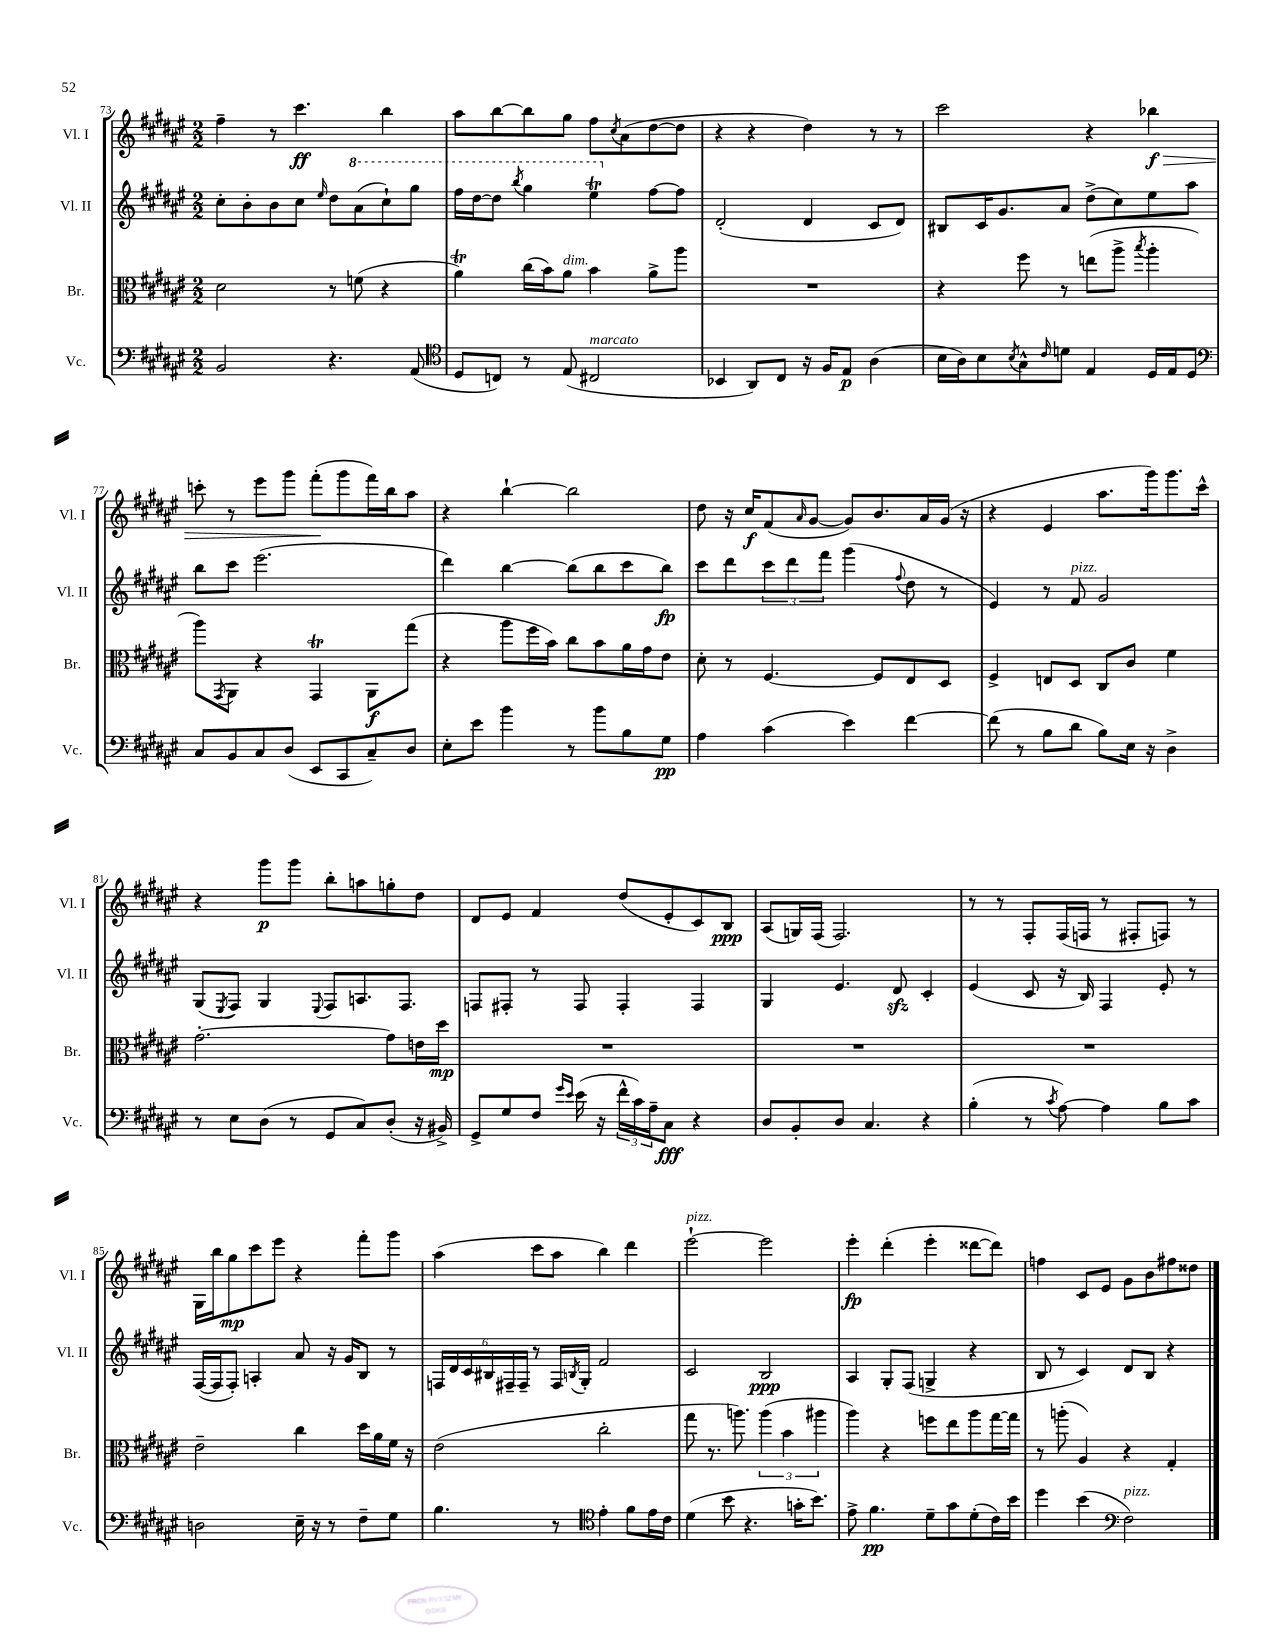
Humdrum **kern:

**kern	**kern	**kern	**kern
*staff4	*staff3	*staff2	*staff1
*clefF4	*clefC3	*clefG2	*clefG2
*k[f#c#g#d#a#e#]	*k[f#c#g#d#a#e#]	*k[f#c#g#d#a#e#]	*k[f#c#g#d#a#e#]
*M2/2	*M2/2	*M2/2	*M2/2
2BB	2d#	8cc#'	4ff#~
.	.	8b'	.
.	.	8b	8r
.	.	8cc#	4.ccc#
.	.	16qqee#	.
4.r	8r	8dd#	.
.	(8f	(8aa#	.
.	4r	8ccc#`)	4bb
(8AA#	.	8ggg#	.
=	=	=	=
*clefC4	*	*	*
8D#	4a#)	16fff#	8aa#
.	.	[16ddd#	.
8C)	.	8ddd#]	[8bb
.	.	8qbbb	.
8r	(16cc#	4ggg#	8bb]
.	16b)	.	.
(8E#	8a#	.	8gg#
2C#	4b	4eee#	8ff#
.	.	.	8qcc#
.	.	.	(8a#
.	8a#^	[8ff#	[8dd#
.	8aa#	8ff#]	8dd#]
=	=	=	=
4BB-	1r	(2d#'	4r
8AA#)	.	.	4r
8C#	.	.	.
16r	.	4d#	4dd#)
16F#	.	.	.
8E#	.	.	.
(4A#	.	8c#	8r
.	.	8d#)	8r
=	=	=	=
16B	4r	8B#	2ccc#
16A#)	.	.	.
8B	.	16c#	.
.	.	8.g#	.
8qB	.	.	.
8G#^^	8ff#	.	.
16qqc#	.	.	.
8d	8r	8a#	.
4E#	(8ee	(8dd#^	4r
.	8aa#^	8cc#)	.
.	8qbb	.	.
16D#	4aa#'	8ee#	4bb-
16E#	.	.	.
8D#	.	8aa#	.
=	=	=	=
*clefF4	*	*	*
8C#	8aa#)	8bb	8ccc'
.	8qGG#	.	.
8BB	8AA#	8ccc#	8r
8C#	4r	(2.eee#	8eee#
(8D#	.	.	8ggg#
8EE#	4GG#	.	(8fff#'
8CC#	.	.	8ggg#
8C#~)	8AA#	.	16fff#)
.	.	.	16bb
8D#	(8gg#	.	8aa#
=	=	=	=
8E#'	4r	4ddd#)	4r
8e#	.	.	.
4b	8aa#	[4bb	[4bb`
.	16ff#	.	.
.	16b)	.	.
8r	8cc#	(8bb]	2bb]
8b	8b	8bb	.
8B	16a#	8ccc#	.
.	16g#	.	.
8G#	8e#	8bb)	.
=	=	=	=
4A#	8d#'	8ccc#	8dd#
.	8r	8ddd#	16r
.	.	.	16cc#
(4c#	[4.F#	12ccc#	(8f#
.	.	12ddd#	.
.	.	.	16qqa#
.	.	.	[8g#
.	.	12fff#	.
4e#)	.	(4ggg#	8g#])
.	8F#]	.	8.b
.	.	8qqff#	.
[4f#	8E#	8dd#	.
.	.	.	16a#
.	8D#	8r	(16g#
.	.	.	16r
=	=	=	=
(8f#]	4F#^	4e#)	4r
8r	.	.	.
8B	8E	8r	4e#
8d#	8D#	8f#	.
8B)	8C#	2g#	8.aa#
16E#	8c#	.	.
16r	.	.	16ggg#)
4D#^	4f#	.	8.ggg#
.	.	.	16ccc#^^
=	=	=	=
8r	[2.g#'	(8G#	4r
.	.	8qE#	.
8E#	.	8F#)	.
(8D#	.	4G#	8ggg#
8r	.	.	8ggg#
.	.	8qqE#	.
8GG#	.	8F#	8bb'
8C#)	.	8.A	8aa
(8D#'	8g#]	.	8gg'
.	.	8.F#	.
16r	16e	.	8dd#
16BB#^)	16dd#	.	.
=	=	=	=
8GG#^	1r	8F	8d#
8G#	.	8F#'	8e#
8F#	.	8r	4f#
16qqg#	.	.	.
16qqe#	.	.	.
(16e#	.	8F#	.
16r	.	.	.
24f#^^	.	4F#'	(8dd#
24c#)	.	.	.
24A#~	.	.	.
8C#	.	.	8e#'
4r	.	4F#	8c#)
.	.	.	8B
=	=	=	=
8D#	1r	4G#	(8A#
8BB'	.	.	16G)
.	.	.	(16F#
8D#	.	4.e#	2.F#)
4.C#	.	.	.
.	.	8d#	.
4r	.	4c#'	.
=	=	=	=
(4B'	1r	(4e#	8r
.	.	.	8r
8r	.	8c#	8F#'
8qc#	.	.	.
[8A#)	.	16r	(16F#
.	.	16B)	16F
4A#]	.	4F#	8r
.	.	.	8F#'
8B	.	8e#'	8F)
8c#	.	8r	8r
=	=	=	=
2D	2e#~	([16F#	16G#
.	.	16F#]	16bb
.	.	8F#')	8gg#
.	.	4A'	8ccc#
.	.	.	8eee#
16E#~	4cc#	8a#	4r
16r	.	.	.
8r	.	16r	.
.	.	16g#	.
8F#~	16dd#	8B	8fff#'
.	16a#	.	.
8G#	16f#	8r	8ggg#
.	16r	.	.
=	=	=	=
4.B	(2e#	24F	(4aa#
.	.	24d#	.
.	.	24c#	.
.	.	24B#	.
.	.	24F#~	.
.	.	24F#~	.
.	.	8r	8ccc#
8r	.	16F#	8aa#
.	.	8qB	.
.	.	16G#'	.
*clefC4	*	*	*
4e#'	2cc#'	2f#	4bb)
8f#	.	.	4ddd#
16e#	.	.	.
16c#	.	.	.
=	=	=	=
(4d#	8gg#	2c#	[2eee#`
.	8.r	.	.
8b	.	.	.
.	8.aa)	.	.
4.r	.	.	.
.	(6aa	2B	2eee#]
.	6b	.	.
16g'	.	.	.
8.b)	.	.	.
.	6aa#	.	.
=	=	=	=
8e#^	4aa#)	4A#	4eee#'
4.f#	.	.	.
.	4r	8G#'	(4ddd#'
.	.	(8F#	.
8d#~	8ff	4G^	4eee#'
8g#	8ee#	.	.
(8d#'	8aa#	4r	[8ddd##
16c#)	[16gg#	.	8ddd##])
16b	16gg#]	.	.
=	=	=	=
4dd#	8r	8B	4ff
.	(8aa'	8r	.
(4b	4A#)	4c#)	8c#
.	.	.	8e#
*clefF4	*	*	*
2F#)	4r	8d#	8g#
.	.	8B	8b
.	4G#'	4r	8ff#
.	.	.	8dd##
==	==	==	==
*-	*-	*-	*-
